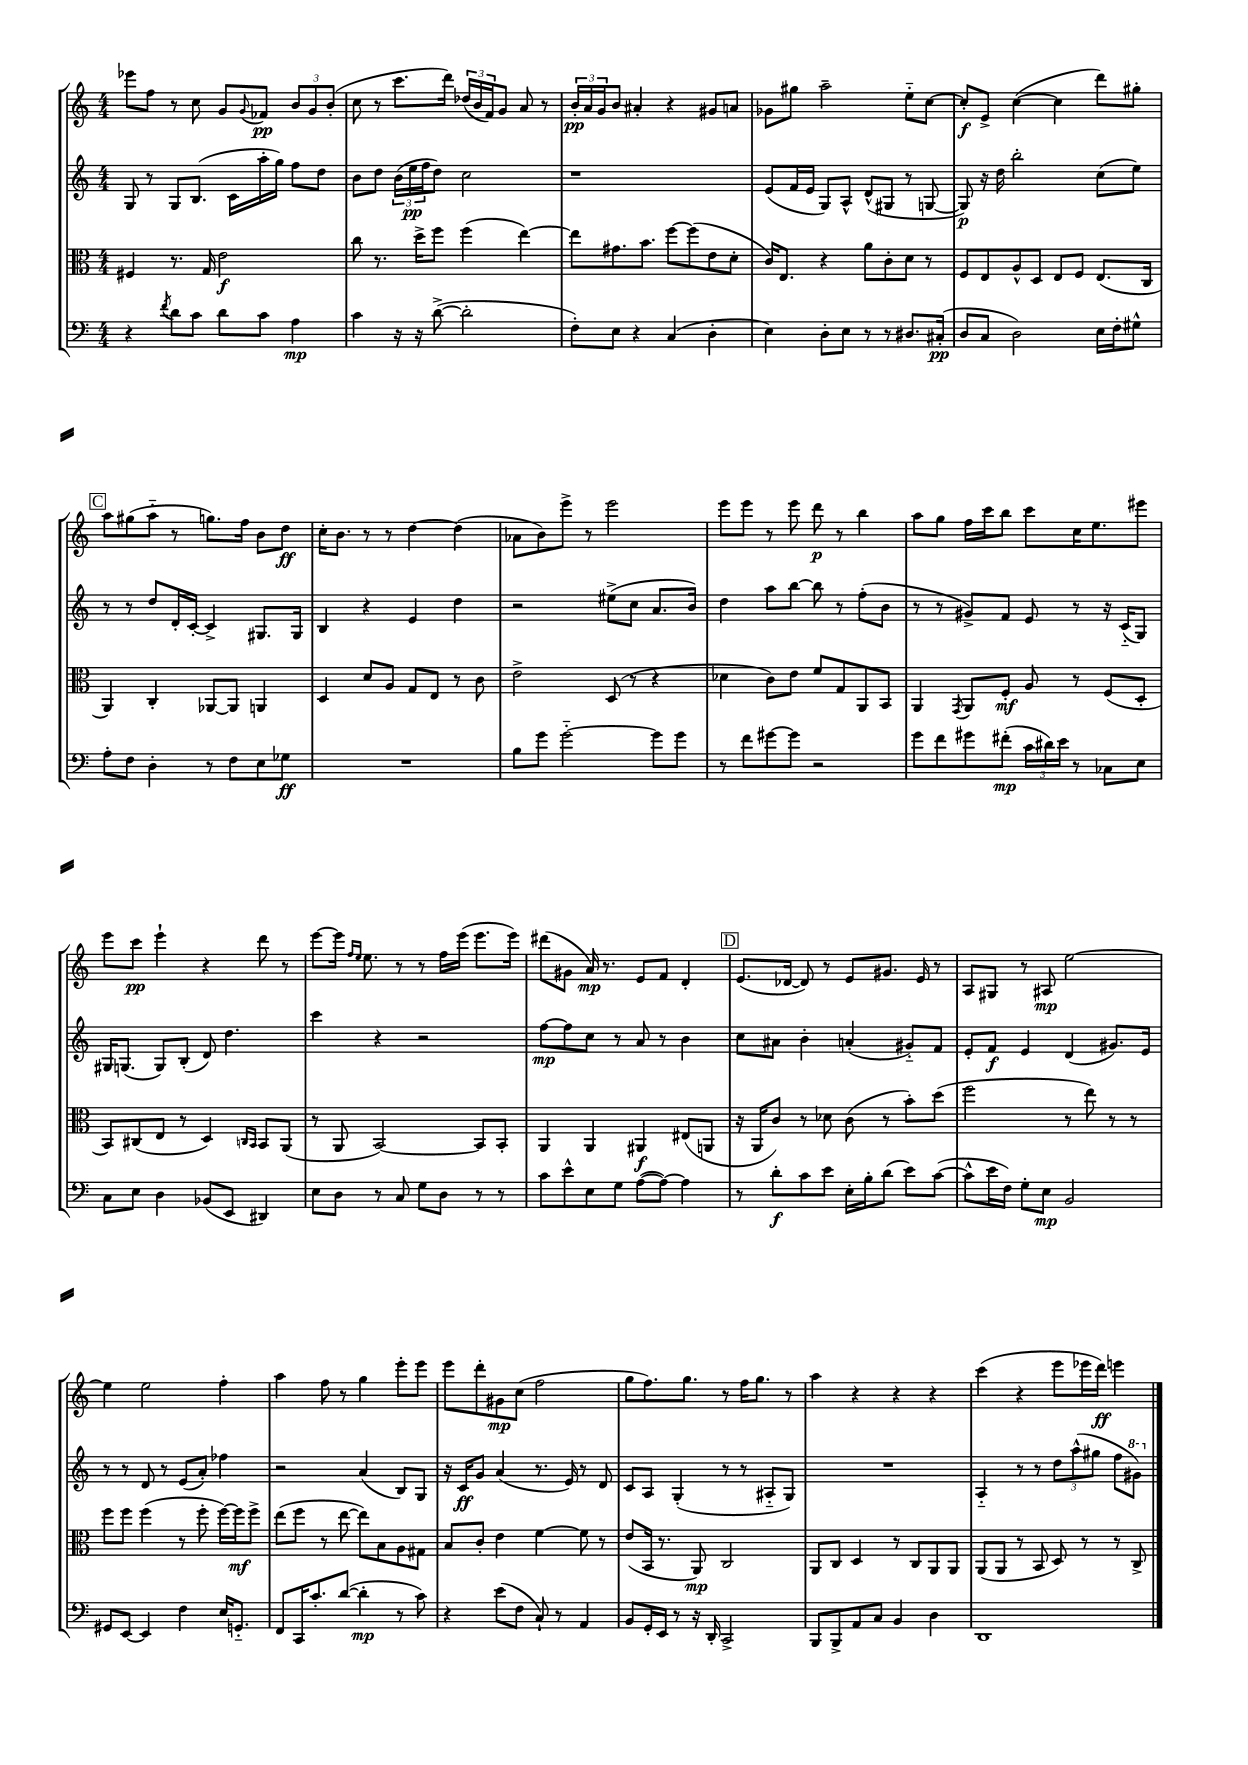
<<
\new StaffGroup <<
\new Staff = "s0" {
    \clef treble \key c \major \numericTimeSignature \time 4/4
    ees'''8 f''8 r8 c''8 g'8 \appoggiatura { g'8 } fes'8\pp \tuplet 3/2 { b'8 g'8 b'8-.( } |
    c''8 r8 c'''8. d'''16) \tuplet 3/2 { des''16( b'16 f'16) } g'8 a'8 r8 |
    \tuplet 3/2 { b'16-.\pp a'16 g'16 } b'8 ais'4-. r4 gis'8 a'8 |
    ges'8 gis''8 a''2-- e''8-_ c''8~ |
    c''8-.\f e'8-> c''4~( c''4 d'''8) gis''8-. |
    \mark \markup { \box "C" } a''8 gis''8( a''8-_ r8 g''8.) f''16 b'8 d''8\ff |
    c''16-. b'8. r8 r8 d''4~ d''4( |
    aes'8 b'8) e'''8-> r8 e'''2 |
    e'''8 e'''8 r8 e'''8 d'''8\p r8 b''4 |
    a''8 g''8 f''16 c'''16 b''8 c'''8 c''16 e''8. eis'''8 |
    e'''8 c'''8\pp e'''4-! r4 d'''8 r8 |
    e'''8~ e'''16 \grace { f''16 e''16 } e''8. r8 r8 f''16 e'''16( e'''8. e'''16) |
    dis'''8( gis'8 a'16\mp) r8. e'8 f'8 d'4-. |
    \mark \markup { \box "D" } e'8.( des'16~ des'8) r8 e'8 gis'8. e'16 r8 |
    a8 gis8 r8 ais8\mp e''2~ |
    e''4 e''2 f''4-. |
    a''4 f''8 r8 g''4 e'''8-. e'''8 |
    e'''8 d'''8-. gis'8\mp c''8( f''2 |
    g''8 f''8.) g''8. r8 f''16 g''8. r8 |
    a''4 r4 r4 r4 |
    c'''4( r4 e'''8 ees'''16 d'''16\ff) e'''4 \bar "|." |
}
\new Staff = "s1" {
    \clef treble \key c \major \numericTimeSignature \time 4/4
    g8 r8 g8 b8.( c'16 a''16-. g''16) f''8 d''8 |
    b'8 d''8 \tuplet 3/2 { b'16( e''16\pp f''16 } d''8) c''2 |
    r1 |
    e'8( f'16 e'16 g8) a8-^ d'8-^( gis8 r8 g8~ |
    g8\p) r16 d''16 b''2-. c''8( e''8) |
    \mark \markup { \box "C" } r8 r8 d''8 d'16-. c'16~-. c'4-> gis8. gis16 |
    b4 r4 e'4 d''4 |
    r2 eis''8->( c''8 a'8. b'16) |
    d''4 a''8 b''8~ b''8 r8 f''8-.( b'8 |
    r8 r8 gis'8->) f'8 e'8 r8 r16 c'16-_( g8) |
    gis16 g8.( g8) b8-.( d'8) d''4. |
    c'''4 r4 r2 |
    f''8~\mp f''8 c''8 r8 a'8 r8 b'4 |
    \mark \markup { \box "D" } c''8 ais'8 b'4-. a'4-.( gis'8-_) f'8 |
    e'8-. f'8\f e'4 d'4( gis'8.) e'16 |
    r8 r8 d'8 r8 e'8( a'8-.) fes''4 |
    r2 a'4( b8) g8 |
    r16 c'16\ff g'8 a'4( r8. e'16) r8 d'8 |
    c'8 a8 g4-.( r8 r8 ais8-_ g8) |
    R1 |
    a4-_ r8 r8 \tuplet 3/2 { d''8 a''8-^( gis''8 } f''8 \ottava #1 gis''!8) \ottava #0 \bar "|." |
}
\new Staff = "s2" {
    \clef alto \key c \major \numericTimeSignature \time 4/4
    fis4 r8. g16 e'2\f |
    c''8 r8. d''16-> f''8 f''4( e''4~) |
    e''8 gis'8. b'8. f''8~ f''8( e'8 d'8-. |
    c'16) e8. r4 a'8 c'8-. d'8 r8 |
    f8 e8 a8-^ d8 e8 f8 e8.( c16 |
    \mark \markup { \box "C" } a,4) c4-. aes,8~ aes,8 a,4 |
    d4 d'8 a8 g8 e8 r8 c'8 |
    e'2-> d8( r8 r4 |
    des'4 c'8) e'8 f'8 g8 a,8 b,8 |
    a,4 \acciaccatura { g,8 } a,8 f8-.\mf a8 r8 f8( d8-. |
    b,8) cis8( e8 r8 d4) \grace { c16 b,16 } b,8 a,8( |
    r8 a,8 b,2~) b,8 b,8-. |
    a,4 a,4 ais,4\f eis8( a,8 |
    \mark \markup { \box "D" } r16 a,16 c'8) r8 des'8 c'8( r8 b'8-.) d''8( |
    f''2 r8 e''8) r8 r8 |
    f''8 f''8 f''4( r8 f''8-. f''16~) f''16\mf f''8-> |
    e''8( f''8 r8 e''8~ e''8) b8 a8 gis8 |
    b8 c'8-. e'4 f'4~ f'8 r8 |
    e'8( b,16 r8. a,8\mp) c2 |
    a,8 c8 d4 r8 c8 a,8 a,8 |
    a,8( a,8 r8 b,8 d8) r8 r8 c8-> \bar "|." |
}
\new Staff = "s3" {
    \clef bass \key c \major \numericTimeSignature \time 4/4
    r4 \acciaccatura { f'8 } d'8 c'8 d'8 c'8 a4\mp |
    c'4 r16 r16 d'8~->( d'2-. |
    f8-.) e8 r4 c4( d4-. |
    e4) d8-. e8 r8 r8 dis8. cis16-.\pp( |
    d8 c8 d2) e16 f16-. gis8-^ |
    \mark \markup { \box "C" } a8-. f8 d4-. r8 f8 e8 ges8\ff |
    R1 |
    b8 g'8 g'2~-_ g'8 g'8 |
    r8 f'8 gis'8~ gis'8 r2 |
    g'8 f'8 gis'8 fis'8-.\mp( \tuplet 3/2 { c'16 dis'16) e'16 } r8 ces8 e8 |
    c8 e8 d4 bes,8( e,8 dis,4) |
    e8 d8 r8 c8 g8 d8 r8 r8 |
    c'8 e'8-^ e8 g8 a8~( a8~) a4 |
    \mark \markup { \box "D" } r8 d'8-.\f c'8 e'8 e16-. b16-. d'8( e'8) c'8~( |
    c'8-^ e'16 f16) g8-. e8\mp b,2 |
    gis,8 e,8~ e,4 f4 e16 g,8.-_ |
    f,8 c,16 c'8.-. d'8~( d'4-.\mp r8 c'8) |
    r4 e'8( f8 c8-!) r8 a,4 |
    b,8 g,16-. e,16 r8 r16 d,16-. c,2-> |
    b,,8 b,,8-> a,8 c8 b,4 d4 |
    d,1 \bar "|." |
}
>>
>>
\layout { \context { \Score \remove "Bar_number_engraver" } }
